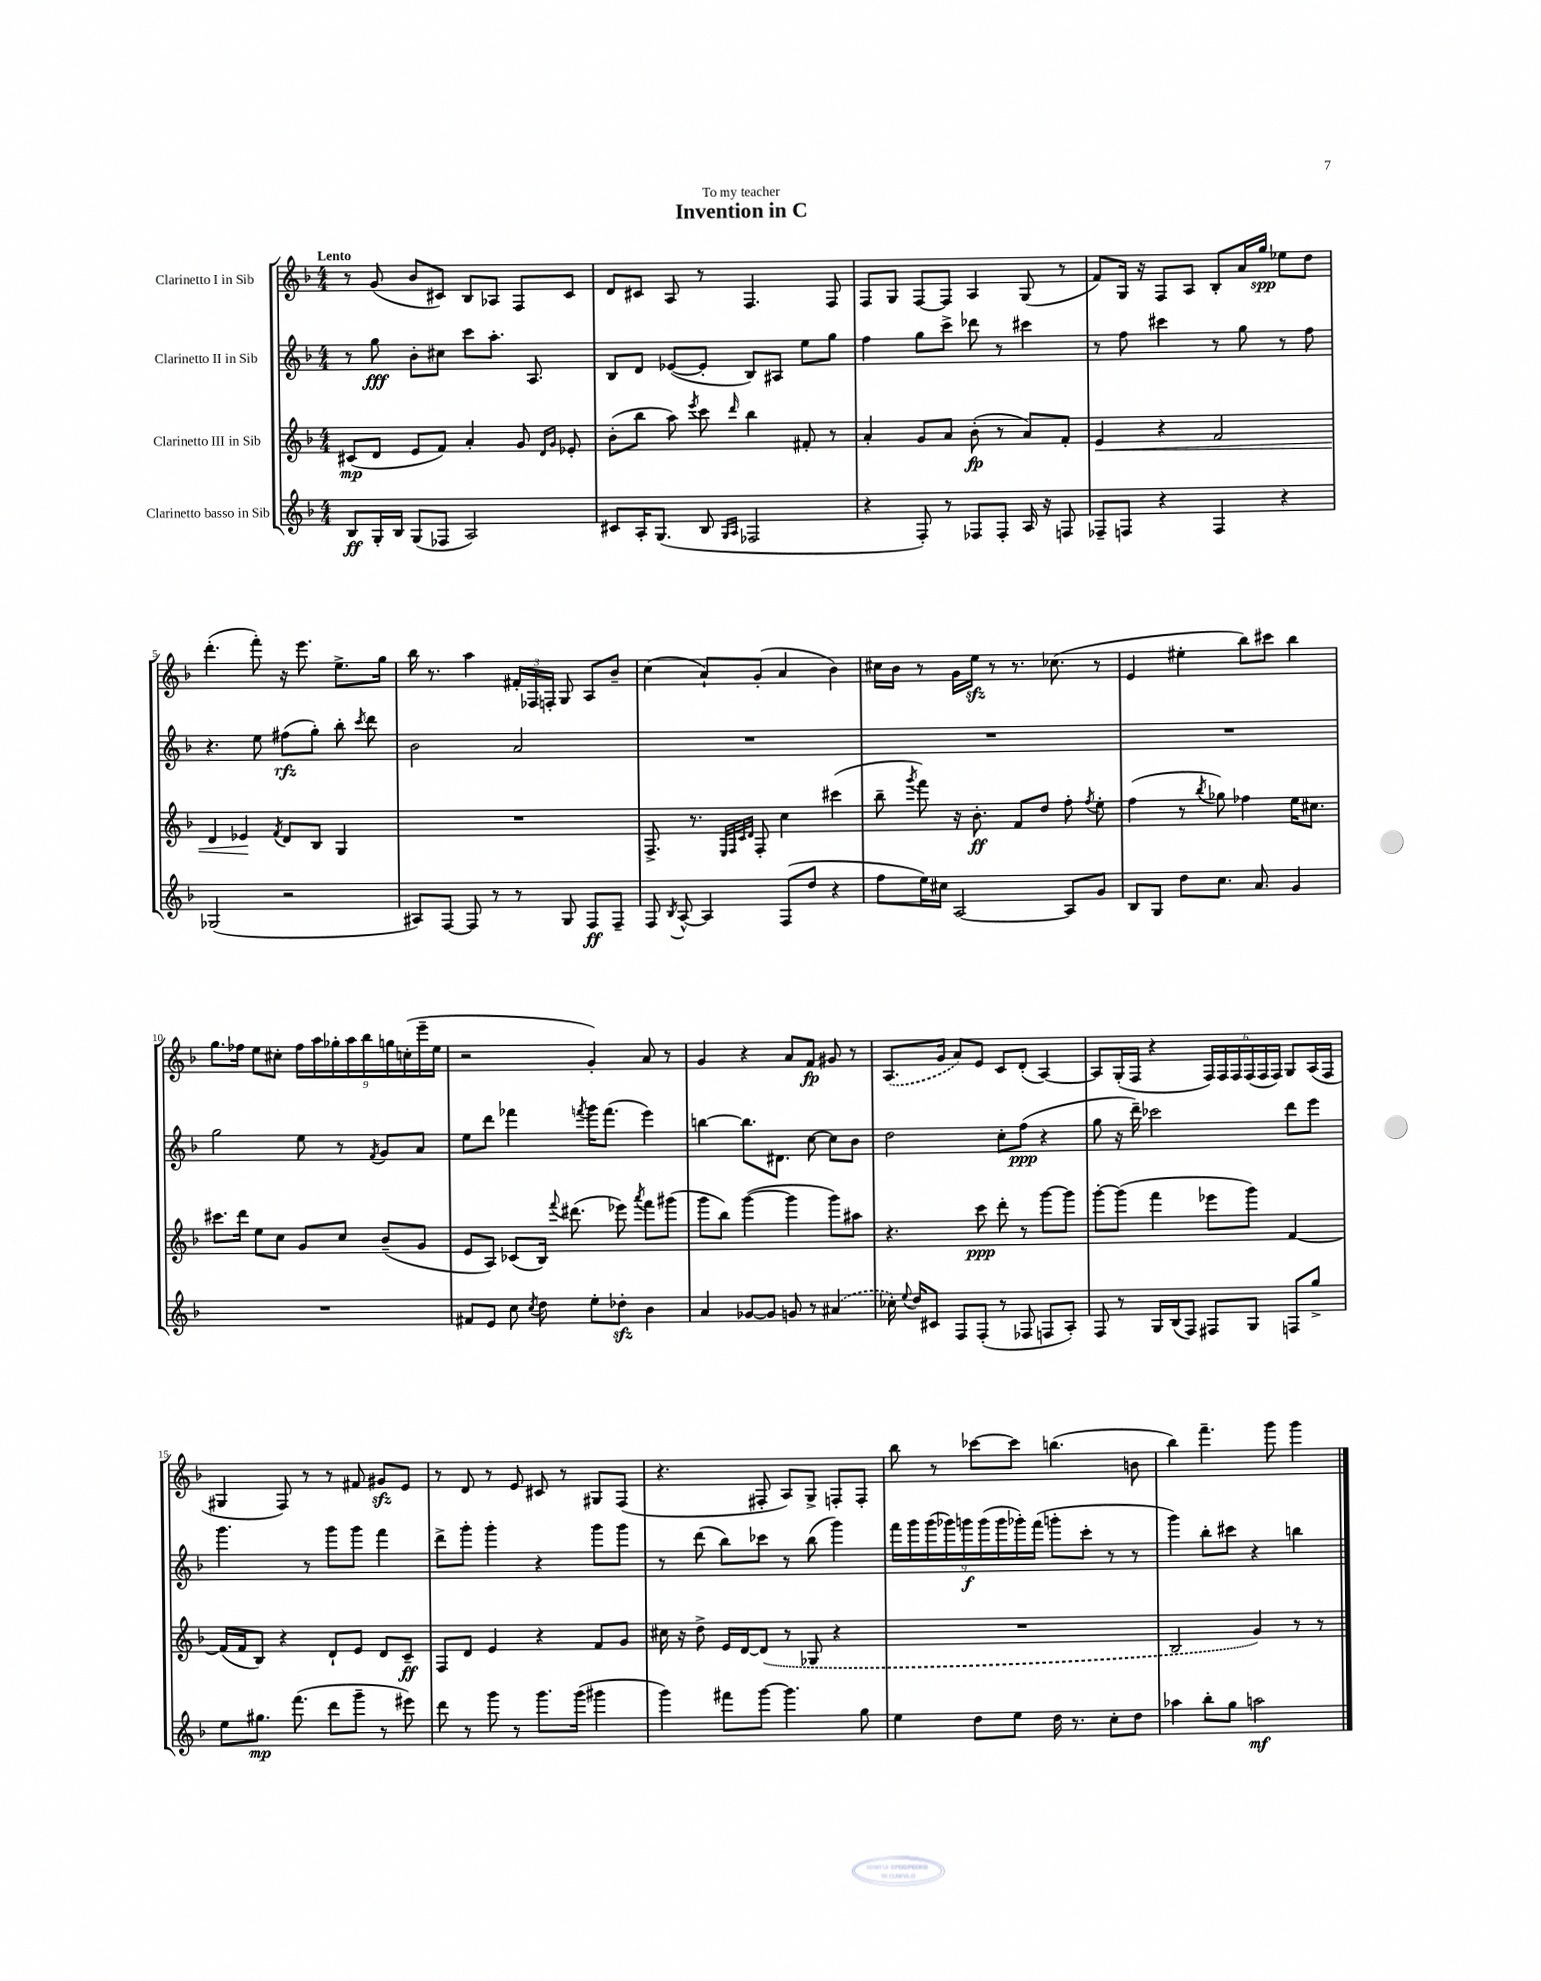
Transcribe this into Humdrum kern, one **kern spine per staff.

**kern	**kern	**kern	**kern
*staff4	*staff3	*staff2	*staff1
*clefG2	*clefG2	*clefG2	*clefG2
*k[b-]	*k[b-]	*k[b-]	*k[b-]
*M4/4	*M4/4	*M4/4	*M4/4
8B-	(8c#	8r	8r
16G'	8d	8gg	(8g
16B-	.	.	.
(8G	8e	8b-'	8b-
8F-	8f)	8cc#	8c#)
2A)	4a'	8ccc	8B-
.	.	8.aa'	8A-
.	8g	.	8F
.	.	8.A	.
.	16qqd	.	.
.	16qqg	.	.
.	8e-'	.	8c#
=	=	=	=
8c#	(8b-'	8B-	8d
16A'	8bb-	8d	8c#
(8.G	.	.	.
.	8aa)	([8e-	8A
.	8qeee	.	.
8B-	8ccc	8e-']	8r
16qqG	.	.	.
16qqA	16qqddd	.	.
2F-	4bb-	8B-)	4.F
.	.	8A#	.
.	8f#'	8ee	.
.	8r	8gg	8F
=	=	=	=
4r	4a'	4ff	8F
.	.	.	8G
8F')	8g	8gg	[8F
8r	8a	8ccc^	8F]
8F-	(8b-'	8ddd-	4A
8F-'	8r	8r	.
16A	8a)	4ccc#	(8G
16r	.	.	.
8F	8f'	.	8r
=	=	=	=
8F-~	4e	8r	8f)
8F	.	8ff	16G
.	.	.	16r
4r	4r	4ccc#	8F
.	.	.	8A
4F	2f	8r	8B-'
.	.	8gg	16a
.	.	.	16gg
4r	.	8r	8ee-
.	.	8ff	8dd
=	=	=	=
(2G-	4d	4.r	(4.ddd'
.	4e-	.	.
.	.	8ee	8fff')
.	8qf	.	.
2r	8d	(8ff#	16r
.	.	.	8.eee
.	8B-	8gg')	.
.	4G	8bb-'	8.ee^
.	.	8qccc	.
.	.	8ddd	.
.	.	.	16gg
=	=	=	=
8A#)	1r	2b-	16bb-
.	.	.	8.r
[8F	.	.	.
8F]	.	.	4aa
8r	.	.	.
8r	.	2a	24f#'
.	.	.	24F-
.	.	.	24F'
8G	.	.	8G
8F	.	.	8A
8F~	.	.	8b-~
=	=	=	=
8F	8.F^	1r	(4cc
8qB-	.	.	.
[8A^^	.	.	.
.	8.r	.	.
4A]	.	.	8a`)
.	32qqE	.	.
.	32qqF	.	.
.	32qqc	.	.
.	32qqd	.	.
.	8F'	.	(8g'
(8F	4cc	.	4a
8dd	.	.	.
4r	(4ccc#	.	4b-)
=	=	=	=
8ff	8bb-~	1r	16cc#
.	.	.	16b-
.	8qggg	.	.
16ee)	8fff)	.	8r
16cc#	.	.	.
[2A	16r	.	16g
.	8.b-'	.	16ee
.	.	.	8r
.	8f	.	8.r
.	8dd	.	.
.	.	.	(8.cc-
8A]	8ff'	.	.
.	8qff	.	.
8g	8ee'	.	8r
=	=	=	=
8B-	(4ff	1r	4e
8G	.	.	.
8dd	8r	.	4ee#'
.	8qbb-	.	.
8.cc	8gg-)	.	.
.	4ff-	.	8bb-)
8.a	.	.	.
.	.	.	8ccc#
4g	16ee	.	4bb-
.	8.cc#	.	.
=	=	=	=
1r	8.ccc#	2gg	8.gg
.	16ddd	.	16ff-
.	8ee	.	8ee
.	8cc	.	8cc#'
.	8g	8ee	18ff-
.	.	.	18aa
.	.	.	18gg-'
.	8cc	8r	.
.	.	.	18aa
.	.	.	18bb-
.	.	8qf	.
.	(8b-~	8g	.
.	.	.	18gg
.	.	.	(18cc'
.	8g	8a	.
.	.	.	18eee~
.	.	.	18ee
=	=	=	=
8f#	8e	8ee	2r
8e	8A)	8ddd	.
8cc	(8c-	4fff-	.
8qcc	.	.	.
8dd	16B-)	.	.
.	8qqfff	.	.
.	(8.ddd#	.	.
.	.	8qfff	.
8ee'	.	16ggg	4g')
.	.	(8.fff	.
8dd-'	8eee-)	.	.
.	8qaaa	.	.
4b-	8fff	4eee)	8a
.	(8ggg#	.	8r
=	=	=	=
4a	8ggg	[4bb	4g
.	8bb-)	.	.
[8g-	([4ggg	8.bb]	4r
8g-]	.	.	.
.	.	8.d#	.
8g	4ggg]	.	8a
8r	.	[8cc	8f
(4a#	8ggg)	8cc]	8g#
.	8aa#	8b-	8r
=	=	=	=
16cc-')	4.r	2dd	(8.A
8qqee	.	.	.
16dd	.	.	.
8c#	.	.	.
.	.	.	16g
8F	.	.	8a)
(8F'	8ccc	.	8e
8r	8ddd'	8cc'	8c
8F-	8r	(8ff	(8d'
8F	[8ggg	4r	[4A)
8A')	8ggg]	.	.
=	=	=	=
8F	[8ggg'	8gg	8A]
8r	(8ggg]	16r	(16G'
.	.	16ddd~)	16F
16G	4fff	2ccc-	4r
(16B-	.	.	.
8F)	.	.	.
8F#	8eee-	.	24F)
.	.	.	24F
.	.	.	24F
8G	8ggg)	.	(24F
.	.	.	24F
.	.	.	24F)
8F	[4f	8ddd	8G
8gg^	.	8eee	(16A
.	.	.	16F
=	=	=	=
8ee	(16f]	4.ggg	4G#
.	16f	.	.
8.gg#	8B-)	.	.
.	4r	.	8F)
(8.fff	.	.	.
.	.	8r	8r
8ddd	8d`	8ggg	8r
8ggg~	8e	8ggg	8f#
8r	8d	4fff	8g#
8eee#)	8c~	.	8e
=	=	=	=
8ddd	8F	8ddd^	8r
8r	8d	8ggg'	8d
8ggg	4e	4ggg'	8r
8r	.	.	8e
8.ggg	4r	4r	8c#
.	.	.	8r
(16ggg	.	.	.
4ggg#	8f	8ggg	8G#
.	8g	8ggg	(8F
=	=	=	=
4ggg)	16cc#	8r	4.r
.	16r	.	.
.	8dd^	(8ddd	.
8fff#	16e	8bb-)	.
.	[16d	.	.
[8ggg	(8d]	8ccc-	8F#'
4.ggg]	8r	8r	8A)
.	8G-	(8bb-	8G^
.	4r	4ggg)	8F'
8gg	.	.	8F'
=	=	=	=
4ee	1r	18fff	8bb-
.	.	18ggg	.
.	.	(18ggg	.
.	.	.	8r
.	.	18ggg-)	.
.	.	18ggg	.
8dd	.	.	[8ccc-
.	.	(18ggg	.
.	.	18ggg	.
8ee	.	.	8ccc-]
.	.	18ggg-')	.
.	.	(18fff	.
16dd	.	8ggg'	(4.bb
8.r	.	.	.
.	.	8ccc'	.
8cc'	.	8r	.
8dd	.	8r	8b
=	=	=	=
4aa-	2B-	4ggg)	4bb-)
8bb-'	.	8bb-'	4.fff~
8gg	.	8ccc#	.
2aa	4g)	4r	.
.	.	.	8ggg
.	8r	4bb	4ggg
.	8r	.	.
==	==	==	==
*-	*-	*-	*-
